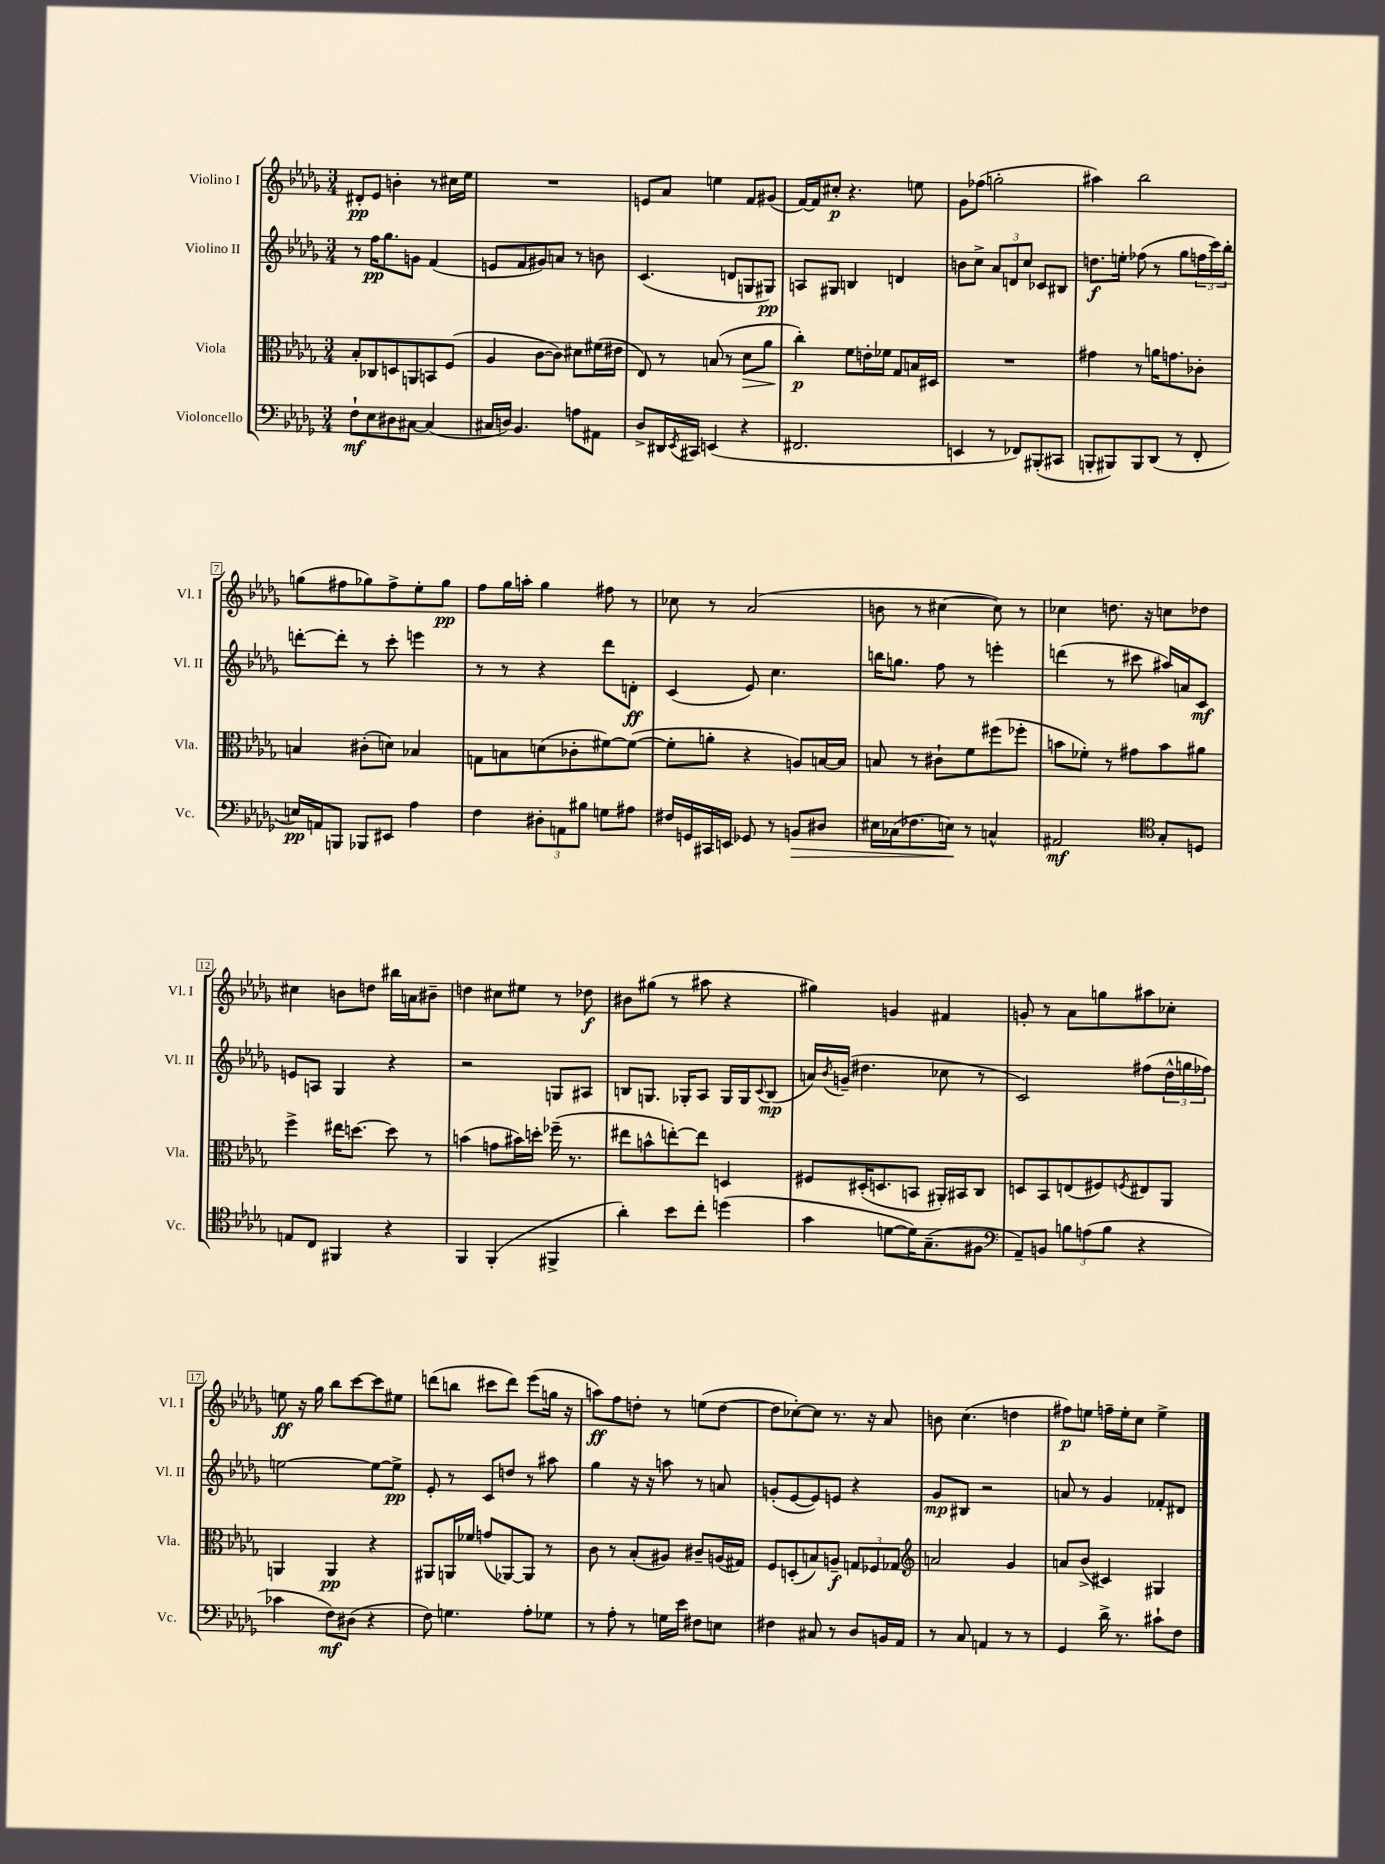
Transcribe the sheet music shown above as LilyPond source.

<<
\new StaffGroup <<
\new Staff = "s0" \with { instrumentName = "Violino I" shortInstrumentName = "Vl. I" } {
    \clef treble \key des \major \numericTimeSignature \time 3/4
    dis'8-.\pp ees'8 b'4-. r8 cis''16 ees''16 |
    R2. |
    e'8 aes'8 e''4 f'8 gis'8( |
    f'16~) f'16 cis''8-.\p r4. e''8 |
    ges'8 fes''8( g''2-. |
    ais''4) bes''2 |
    g''8( fis''8 ges''8) fis''8-> ees''8-. ges''8\pp |
    f''8 ges''16 a''16-. ges''4 fis''8 r8 |
    ces''8 r8 aes'2( |
    b'8 r8 cis''4~ cis''8) r8 |
    ces''4 d''8. r16 c''8 des''8 |
    cis''4 b'8 d''8 bis''16 a'16 bis'8-- |
    d''4 cis''8 eis''8 r8 des''8\f |
    bis'8 gis''8( r8 ais''8 r4 |
    gis''4) g'4 fis'4 |
    g'8-. r8 aes'8 g''8 ais''8 ces''8-. |
    e''8\ff r16 ges''16 bes''8 c'''8~ c'''8 eis''8 |
    d'''8( b''8 cis'''8 d'''8) ees'''8( g''16 r16 |
    a''8\ff) f''8 d''8-. r8 e''8( d''8~ |
    d''8 ces''8~-.) ces''8 r8. r16 aes'8 |
    b'8 c''4.( d''4 |
    fis''8\p) e''8 f''16-- e''16-. c''8 e''4-> \bar "|." |
}
\new Staff = "s1" \with { instrumentName = "Violino II" shortInstrumentName = "Vl. II" } {
    \clef treble \key des \major \numericTimeSignature \time 3/4
    r8 f''16\pp ges''8. g'8 f'4( |
    e'8 f'8 gis'8) a'8 r8 b'8 |
    c'4.( d'8 g8 gis8\pp) |
    a8 gis8 b4 d'4 |
    b'8 c''8-> \tuplet 3/2 { aes'8 d'8 c''8 } ces'8 bis8 |
    d''8.\f e''16-. fes''8( r8 ges''8 \tuplet 3/2 { f''16 c'''16) bes''16-. } |
    d'''8~-. d'''8-. r8 c'''8-. e'''4 |
    r8 r8 r4 des'''8 d'8-.\ff |
    c'4( ees'8) c''4. |
    b''16 g''8. f''8 r8 e'''4-. |
    d'''4( r8 cis'''8 ais''16) a'16 c'8\mf |
    e'8 a8 ges4 r4 |
    r2 g8 ais8 |
    b8 g8. ges16-. aes8 ges16 ges16 \appoggiatura { c'8 } b8\mp( |
    a'16) \acciaccatura { bes'8 } g'16--( dis''4. ces''8 r8 |
    c'2) fis''8( \tuplet 3/2 { des''16-^ g''16 fes''16) } |
    e''2~ e''8~ e''8->\pp |
    ees'8-. r8 c'8 d''8 r8 ais''8 |
    ges''4 r16 r16 a''8 r8 a'8 |
    g'8-.( ees'8~ ees'8) e'8 r4 |
    ges'8\mp bis8 r2 |
    a'8 r8 ges'4 fes'8-. dis'8 \bar "|." |
}
\new Staff = "s2" \with { instrumentName = "Viola" shortInstrumentName = "Vla." } {
    \clef alto \key des \major \numericTimeSignature \time 3/4
    bes8-. ces8 d8 a,8 b,8 f8( |
    aes4 c'8~ c'8) dis'8 fis'16( eis'16 |
    ees8) r8 b8( r8 des'8\> aes'8 |
    c''4-.\p\!) f'8 e'16-. fes'16 ges8 b16 dis16 |
    R2. |
    gis'4 r8 a'16 g'8. ces'8-. |
    b4 cis'8-.( d'8) bes4 |
    g8 b8 d'8( ces'8-. fis'8~) fis'8~( |
    fis'8-. a'8-. r4 a8) b16~ b16 |
    b8 r8 cis'8-! f'8 fis''8( fes''8-. |
    b'8 fes'8-.) r8 gis'8 b'8 ais'8 |
    f''4-> eis''16 d''8.~ d''8 r8 |
    b'4( g'8 bis'16) d''16-. fes''16--( r8. |
    eis''8 b'8-^ e''8~-.) e''8 d4 |
    fis8 dis16-.( d8. b,8 ais,16-.) bis,16 c8 |
    d8 bes,8 e8( fis8) \acciaccatura { f8 } eis8 aes,8 |
    a,4 a,4\pp r4 |
    ais,8 a,16 fes'16 g'8( aes,8~) aes,8 r8 |
    c'8 r8 bes8-.( ais8) cis'8-- a16( gis16) |
    f8 d8-.( b8) a8--\f \tuplet 3/2 { g8 fes8 ges8 } |
    \clef treble a'2 ges'4 |
    a'8 bes'8->( cis'4) gis4 \bar "|." |
}
\new Staff = "s3" \with { instrumentName = "Violoncello" shortInstrumentName = "Vc." } {
    \clef bass \key des \major \numericTimeSignature \time 3/4
    f8-!\mf ees8 dis8 cis8~ cis4( |
    cis16 d16) bes,4. a8 ais,8 |
    des8-> dis,16 \acciaccatura { ees,8 } cis,16 e,4( r4 |
    fis,2. |
    e,4 r8 fes,8) bis,,8-.( cis,8 |
    b,,8-. bis,,8) bis,,8 des,8( r8 f,8-. |
    e16\pp) a,16 b,,8 bes,,8 eis,8 aes4 |
    f4 \tuplet 3/2 { dis8-. a,8 bis8 } g8 ais8 |
    fis16 g,16 cis,16 e,16 ges,8 r8 b,8\> dis8 |
    eis16 ces16( fes8. e16\!) r8 c4-^ |
    ais,2\mf \clef tenor ges8-. d8 |
    e8 c8 fis,4 r4 |
    f,4 f,4-.( fis,4-> |
    aes'4-.) bes'8 c''8-. d''4( |
    ges'4 d'8~ d'16) ges8.--( fis8 |
    \clef bass aes,8--) b,8 \tuplet 3/2 { b8 a8( b8 } r4 |
    ces'4 f8\mf) dis8( r4 |
    f8) g4. aes8-. ges8 |
    r8 aes8-. r8 g16 ees'16 fis8 e8 |
    fis4 cis8 r8 des8 b,16 aes,16 |
    r8 c8 a,4 r8 r8 |
    ges,4 des'16-> r8. cis'8-! f8 \bar "|." |
}
>>
>>
\layout { \context { \Score \override BarNumber.stencil = #(make-stencil-boxer 0.1 0.3 ly:text-interface::print) } }
